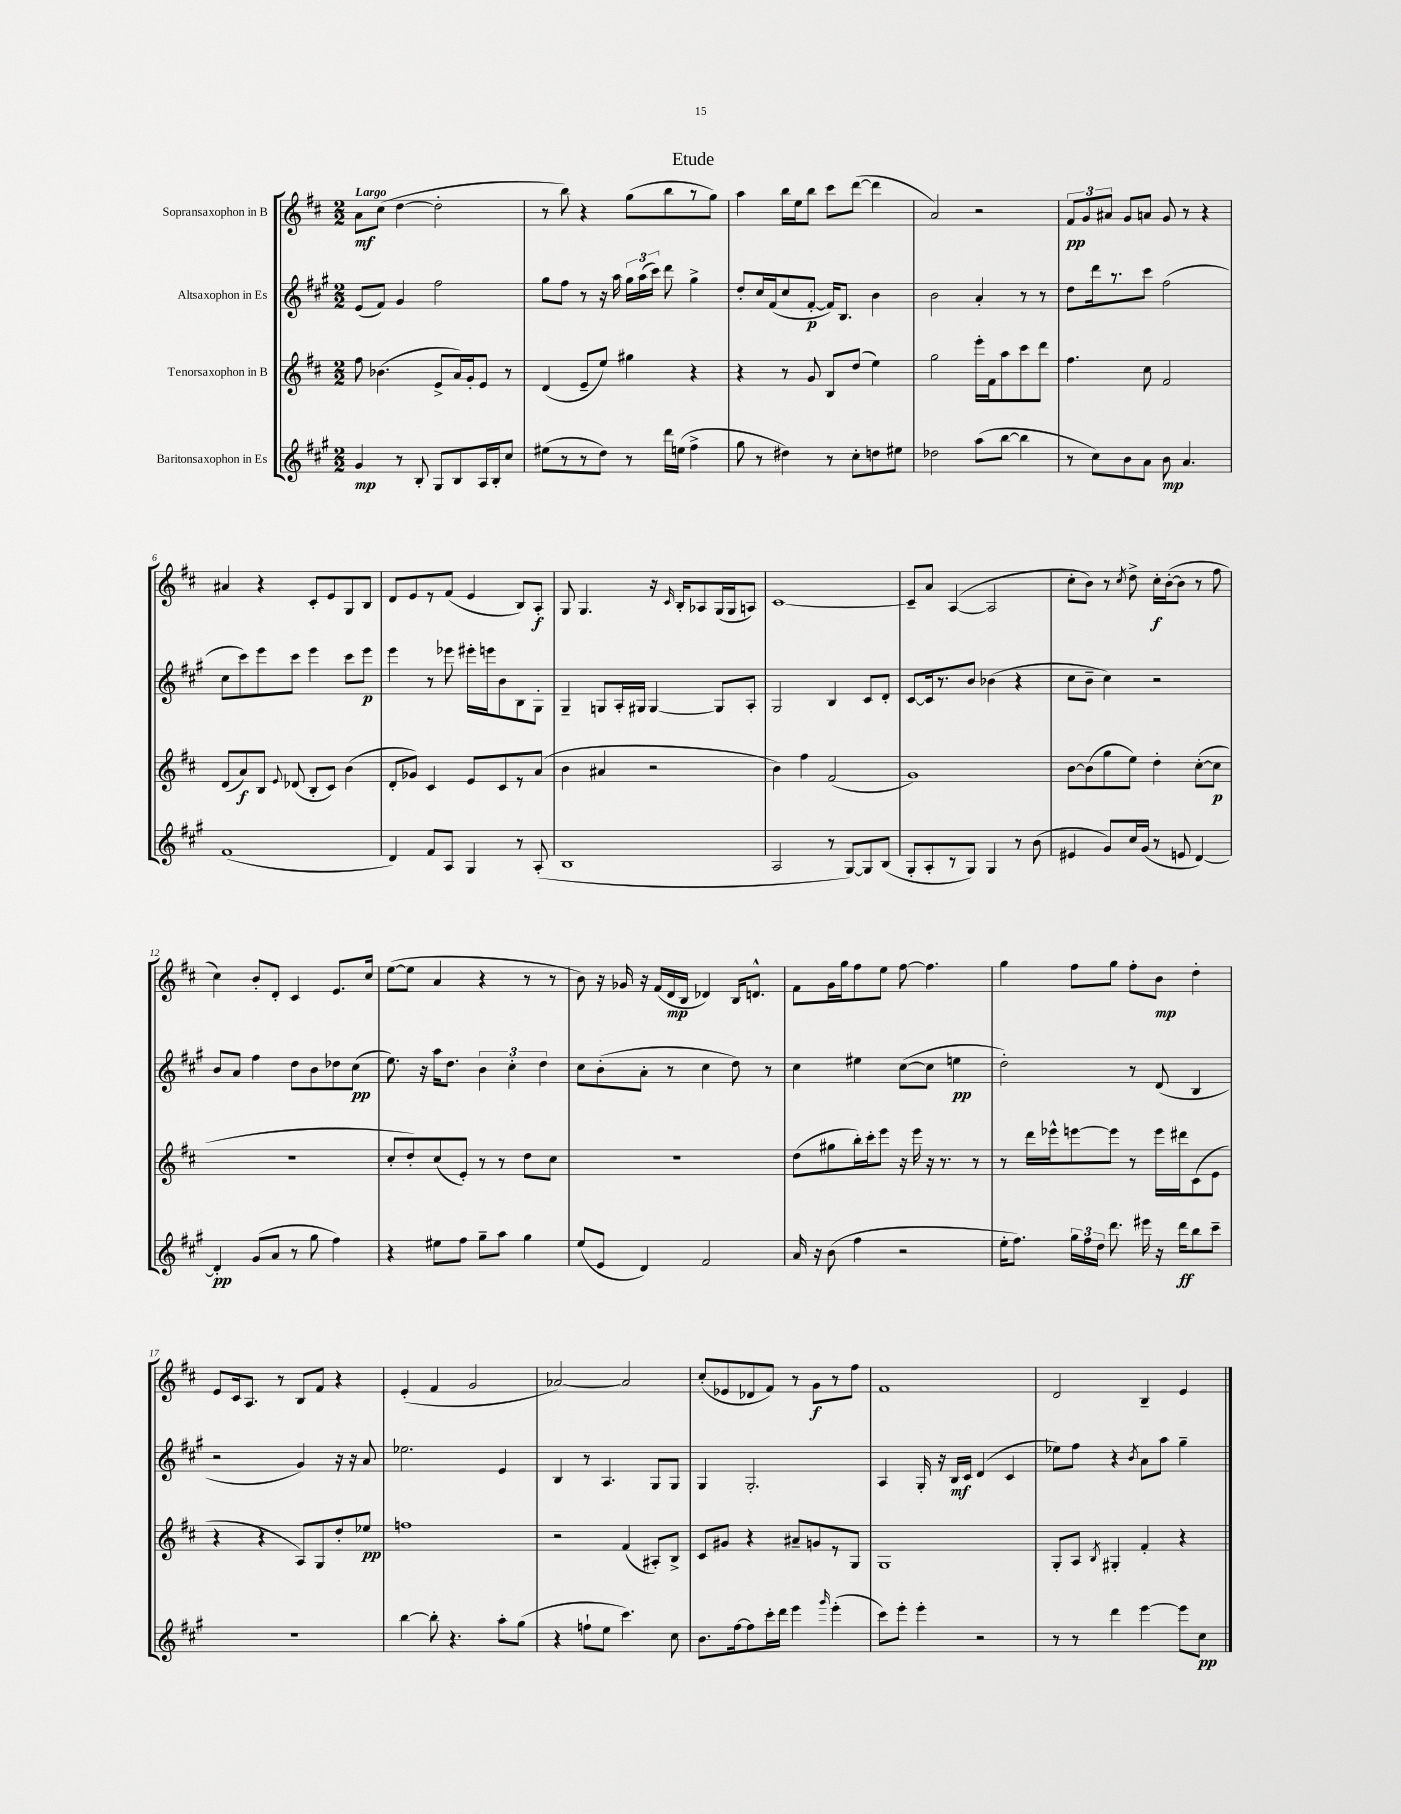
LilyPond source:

\header { title = "Etude" }
<<
\new StaffGroup <<
\new Staff = "s0" \with { instrumentName = "Sopransaxophon in B" } {
    \clef treble \key d \major \numericTimeSignature \time 2/2 \tempo "Largo"
    \autoBeamOff a'8[\mf cis''8]( d''4~ d''2-. |
    r8 b''8) r4 g''8[( b''8 r8 g''8]) |
    a''4 b''16[ e''16 b''8] cis'''8[ d'''8]~( d'''4 |
    a'2) r2 |
    \tuplet 3/2 { fis'8[\pp g'8 ais'8] } g'8[ a'8] g'8 r8 r4 |
    ais'4 r4 cis'8[-. e'8 g8 b8] |
    d'8[ e'8 r8 fis'8]( e'4 b8[) a8]-.\f |
    g8 g4. r16 \grace { cis'16 } b16[-. aes8 g16( g16 a8]) |
    cis'1~ |
    cis'8[-- a'8] a4~( a2 |
    cis''8[-. b'8]) r8 \acciaccatura { cis''8 } d''8-> cis''16[-.\f b'16~-.( b'8] r8 fis''8 |
    cis''4) b'8[-. d'8]-. cis'4 e'8.[ cis''16] |
    e''8[~( e''8] a'4 r4 r8 r8 |
    b'8) r16 ges'16 r16 fis'16[( d'16\mp b16] des'4) b16[ d'8.]-^ |
    fis'8[ g'16 g''16 fis''8 e''8] fis''8~ fis''4. |
    g''4 fis''8[ g''8] fis''8[-. b'8]\mp d''4-. |
    e'8[ cis'16 a8.] r8 b8[ fis'8] r4 |
    e'4-.( fis'4 g'2 |
    aes'2~) aes'2 |
    cis''8[-.( ees'8 des'8 fis'8]) r8 g'8[\f r8 fis''8] |
    fis'1 |
    d'2 b4-- e'4 \bar "|." |
}
\new Staff = "s1" \with { instrumentName = "Altsaxophon in Es" } {
    \clef treble \key a \major \numericTimeSignature \time 2/2
    \autoBeamOff e'8[( fis'8]) gis'4 fis''2 |
    gis''8[ fis''8] r8 r16 a''16 \tuplet 3/2 { gis''16[ a''16( cis'''16]) } d'''8 gis''4-> |
    d''8[-. cis''16 fis'16( cis''8 fis'8]~-.\p fis'16[) b8.] b'4 |
    b'2 a'4-. r8 r8 |
    d''8[ d'''16 r8. cis'''8] fis''2( |
    cis''8[ cis'''8) e'''8 cis'''8] e'''4 cis'''8[ e'''8]\p |
    e'''4 r8 ees'''8 eis'''16[-. e'''16 b'8 b8 gis8]-. |
    gis4-- g8[ a16-. gis16] gis4~ gis8[ a8]-. |
    gis2 b4 cis'8[ d'8]-. |
    cis'8[~ cis'16 r8. b'8] bes'4( r4 |
    cis''8[ b'8]-- cis''4) r2 |
    b'8[ a'8] fis''4 d''8[ b'8 des''8 cis''8]\pp( |
    e''8.) r16 a''16[ d''8.] \tuplet 3/2 { b'4 cis''4-. d''4 } |
    cis''8[ b'8-.( a'8]-. r8 cis''4 d''8) r8 |
    cis''4 eis''4 cis''8[~( cis''8] e''4\pp |
    d''2-.) r8 d'8( b4 |
    r2 gis'4) r16 r16 a'8 |
    ees''2. e'4 |
    b4 r8 a4. gis8[ gis8] |
    gis4 gis2.-. |
    a4 gis16-. r16 b16[\mf cis'16] d'4( cis'4 |
    ees''8[) fis''8] r4 \acciaccatura { b'8 } a'8[ a''8] gis''4-- \bar "|." |
}
\new Staff = "s2" \with { instrumentName = "Tenorsaxophon in B" } {
    \clef treble \key d \major \numericTimeSignature \time 2/2
    \autoBeamOff fis''8 bes'4.( e'8[-> a'16) g'16-. e'8] r8 |
    d'4( e'8[-- e''8]) gis''4 r4 |
    r4 r8 g'8 b8[ d''8]( e''4) |
    g''2 e'''16[-. fis'16 a''8 cis'''8 d'''8] |
    fis''4. cis''8 fis'2 |
    d'8[( a'8\f) b8] \appoggiatura { e'8 } des'8( b8[-. cis'8]) b'4( |
    d'8[-. ges'8]) cis'4 e'8[ cis'8 r8 a'8]( |
    b'4 ais'4 r2 |
    b'4) fis''4 fis'2( |
    g'1) |
    b'8[~ b'8( g''8 e''8]) d''4-. cis''8[~-.( cis''8]\p |
    r1 |
    cis''8[-. d''8-.) cis''8( e'8]-.) r8 r8 d''8[ cis''8] |
    R1 |
    d''8[( gis''8 b''16-.) cis'''16-. e'''8] r16 e'''16 r16 r8. r8 |
    r8 d'''16[ ees'''16-^ e'''8~ e'''8] r8 e'''16[ dis'''16 cis'8( e'8] |
    r4 r4 a8[) g8 d''8-. ees''8]\pp |
    f''1 |
    r2 fis'4( ais8[-.) b8]-> |
    cis'8[ gis'8] r4 ais'8[-- g'8 r8 g8] |
    g1 |
    g8[-. a8] \acciaccatura { b8 } gis4-. fis'4-. r4 \bar "|." |
}
\new Staff = "s3" \with { instrumentName = "Baritonsaxophon in Es" } {
    \clef treble \key a \major \numericTimeSignature \time 2/2
    \autoBeamOff gis'4\mp r8 b8-. gis8[ b8 a16 b16-. cis''8] |
    eis''8[( r8 r8 d''8]) r8 d'''16[ e''16]( fis''4-> |
    gis''8 r8 dis''4) r8 cis''8[-. d''8 eis''8] |
    des''2 a''8[( b''8]~ b''4 |
    r8 cis''8[) b'8 a'8] b'8\mp a'4. |
    fis'1( |
    d'4) fis'8[ a8] gis4 r8 a8-.( |
    b1 |
    a2 r8 gis8[~) gis8 b8]( |
    gis8[-. a8-. r8 gis8]) gis4 r8 b'8( |
    eis'4 gis'8[) cis''16 gis'16]( r8 e'8 d'4~) |
    d'4-.\pp gis'8[( a'8] r8 gis''8 fis''4) |
    r4 eis''8[ fis''8] gis''8[-- a''8] gis''4 |
    e''8[( e'8] d'4) fis'2 |
    a'16 r16 b'8( fis''4 r2 |
    e''16[-. fis''8.]) \tuplet 3/2 { gis''16[ fis''16 d''16] } d'''8. eis'''16 r16 d'''16[\ff b''8 cis'''8]-- |
    R1 |
    b''4~ b''8-. r4. a''8[-. gis''8]( |
    r4 f''8[-! e''8] cis'''4.) cis''8 |
    b'8.[ fis''16~ fis''8 cis'''16-. d'''16] e'''4 \grace { gis'''16 } e'''4-.( |
    cis'''8[) e'''8]-. e'''4-. r2 |
    r8 r8 d'''4 e'''4~ e'''8[ cis''8]\pp \bar "|." |
}
>>
>>
